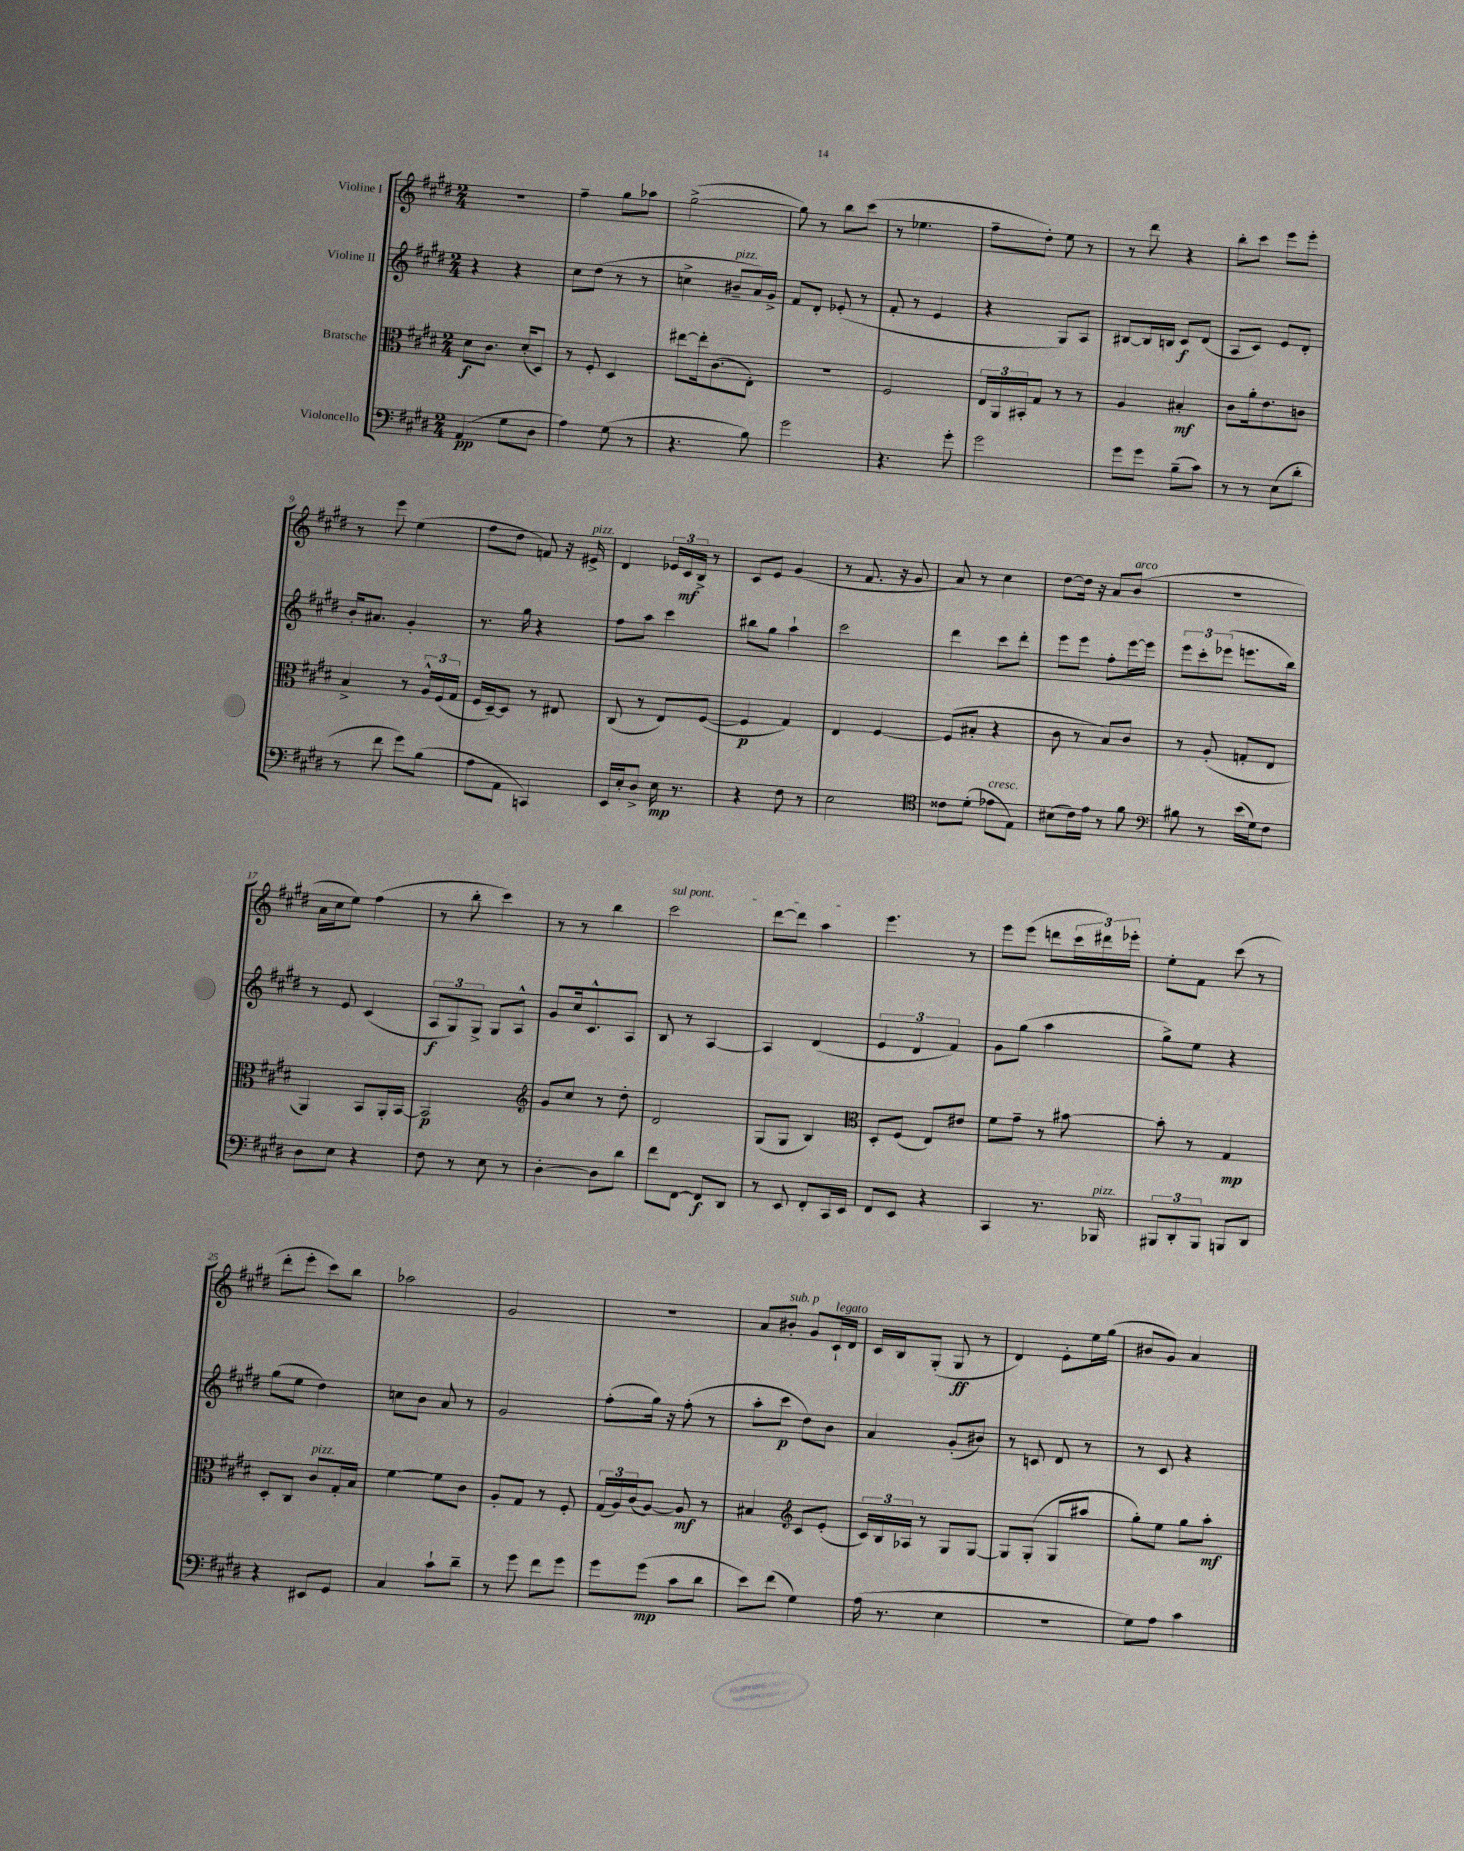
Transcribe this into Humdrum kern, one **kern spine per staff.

**kern	**kern	**kern	**kern
*staff4	*staff3	*staff2	*staff1
*clefF4	*clefC3	*clefG2	*clefG2
*k[f#c#g#d#]	*k[f#c#g#d#]	*k[f#c#g#d#]	*k[f#c#g#d#]
*M2/4	*M2/4	*M2/4	*M2/4
(4AA	8d#	4r	2r
.	8.c#	.	.
8G#	.	4r	.
.	(16d#'	.	.
8D#	8D#)	.	.
=	=	=	=
4A)	8r	8cc#	4ff#~
.	8F#'	(8dd#	.
(8G#	4D#	8r	8gg#
8r	.	8r	8aa-
=	=	=	=
4.r	[8ee#	4cc^	([2gg#^
.	16ee#']	.	.
.	(8.c#	.	.
.	.	8b#~	.
8B)	8E')	16a)	.
.	.	16g#^	.
=	=	=	=
2g#	2r	8f#	8gg#])
.	.	8d#'	8r
.	.	(8e-'	8bb
.	.	8r	(8ccc#
=	=	=	=
4.r	2F#	8f#'	8r
.	.	8r	4.ee-
.	.	4e	.
8g#'	.	.	.
=	=	=	=
2g#	24E	4r	8ff#~
.	24AA	.	.
.	24BB#'	.	.
.	8G#	.	8dd#')
.	8r	8G#)	8ee
.	8r	8A	8r
=	=	=	=
8g#	4A	[8B#	8r
8g#	.	16B#]	8ddd#
.	.	16B	.
(8B~	4B#'	8c#	4r
8c#)	.	(8d#	.
=	=	=	=
8r	8c#	8A	8bb'
8r	16a'	8c#)	8ccc#
.	8.e	.	.
(8E	.	8e	8eee
8d#'	8c	8d#'	8eee'
=	=	=	=
8r	4B^	16b'	8r
.	.	8.a#	.
8f#	.	.	8eee
8g#)	8r	4g#'	(4ee
(8B	24A^^	.	.
.	(24F#	.	.
.	24G#	.	.
=	=	=	=
8A	16F#	8.r	8ff#
.	[16D#~)	.	.
8AA	8D#]	.	8dd#
.	.	16gg#	.
4CC)	8r	4r	8f)
.	8E#	.	16r
.	.	.	16e#^
=	=	=	=
16EE	(8C#	8ff#	4d#
16E'	.	.	.
8D#^	8r	8aa	.
16E	8E)	4ccc#	24e-
.	.	.	24c#
8.r	.	.	.
.	.	.	24B^
.	([8F#	.	8r
=	=	=	=
4r	4F#]	8bb#	8c#
.	.	8gg#	8e
8F#	4G#)	4aa`	(4g#
8r	.	.	.
=	=	=	=
2E	4E	2ccc#	8r
.	.	.	8.f#
.	[4F#	.	.
.	.	.	16r
.	.	.	8g#
=	=	=	=
*clefC4	*	*	*
8c##	(8F#]	4ddd#	8a)
(8d#'	8B#'	.	8r
8e-	4r	8ccc#	4cc#
8E)	.	8ddd#'	.
=	=	=	=
(8B#	8c#	8eee	[8dd#
16c#)	8r	8eee	16dd#]
16e	.	.	16r
8r	8B)	8ff#'	8a
8f#	8c#	[16eee	(8b
.	.	16eee]	.
=	=	=	=
*clefF4	*	*	*
8B#	8r	12eee	2r
.	.	12ccc#'	.
8r	(8A'	.	.
.	.	(12eee-	.
(16e	8G'	8.eee	.
16G#)	.	.	.
8F#	8E	.	.
.	.	16bb)	.
=	=	=	=
8D#	4AA)	8r	16a
.	.	.	16cc#
8E	.	8e	8ee)
4r	8BB	(4c#	(4ff#
.	16AA'	.	.
.	[16BB	.	.
=	=	=	=
8F#	2BB]	12A	8r
.	.	12G#)	.
8r	.	.	8bb'
.	.	12G#^	.
8E	.	8G#	4ccc#)
8r	.	8A^^	.
=	=	=	=
*	*clefG2	*	*
[4D#'	8g#	8g#	8r
.	8cc#	16cc#	8r
.	.	8.c#^^	.
8D#]	8r	.	4bb
8d#	8dd#'	8A	.
=	=	=	=
8f#	2d#	8B	2ccc#
[8FF#	.	8r	.
8FF#]	.	[4A	.
8DD#	.	.	.
=	=	=	=
8r	(8G#	4A]	[8ddd#
8EE	8G#	.	8ddd#]
8FF#'	4B)	(4d#	4aa
16CC#	.	.	.
16EE	.	.	.
=	=	=	=
*	*clefC3	*	*
8FF#	8D#'	6e	4.eee
8EE	(8F#	.	.
.	.	6d#	.
4r	8E)	.	.
.	.	6f#)	.
.	8e#	.	8r
=	=	=	=
4CC#	8f#	8g#	8eee
.	8g#~	(8gg#	(8eee
8.r	8r	4aa	8ddd
.	[8b#	.	24ccc#
.	.	.	24ddd#)
16BBB-	.	.	.
.	.	.	24eee-'
=	=	=	=
12BBB#	8b#']	8gg#^)	8ee'
12DD#'	.	.	.
.	8r	8ee	8f#
12BBB#	.	.	.
8BBB	4G#	4r	(8ccc#
8DD#	.	.	8r
=	=	=	=
4r	8D#'	(8gg#	8ddd#'
.	8C#	8ee	8eee'
8EE#	8c#	4dd#)	8ccc#)
8GG#	16G#'	.	8bb
.	16B	.	.
=	=	=	=
4C#	[4f#	8cc	2aa-
.	.	8b	.
8c#`	8f#]	8a	.
8d#~	8c#	8r	.
=	=	=	=
8r	8A'	2g#	2g#
8g#	8G#	.	.
8f#	8r	.	.
8g#	8F#'	.	.
=	=	=	=
8g#	(24G#	(8ff#'	2r
.	24A)	.	.
.	(24c#	.	.
(8g#	[8A)	16gg#)	.
.	.	16r	.
8c#	8A]	(8ff#'	.
8d#	8r	8r	.
=	=	=	=
8e)	4B#	8aa'	8a
(8f#	.	8ccc#	8b#'
*	*clefG2	*	*
4G#)	8c#	8dd#)	8g#
.	(8e'	8b	16c#`
.	.	.	16d#
=	=	=	=
(16A	24c#)	4a	16c#
.	24B	.	.
8.r	.	.	16B
.	24A-	.	.
.	8r	.	(8G#'
4E	8G#	(8g#'	8G#
.	[8G#	8b#)	8r
=	=	=	=
2r	8G#]	8r	4d#)
.	(8G#'	8c	.
.	8G#	8d#	8e'
.	8aa#	8r	16ee
.	.	.	(16gg#
=	=	=	=
8G#)	8gg#')	8r	8b#
8A	8ee	8c#	8g#)
4c#	8gg#	4r	4a
.	8aa'	.	.
==	==	==	==
*-	*-	*-	*-
